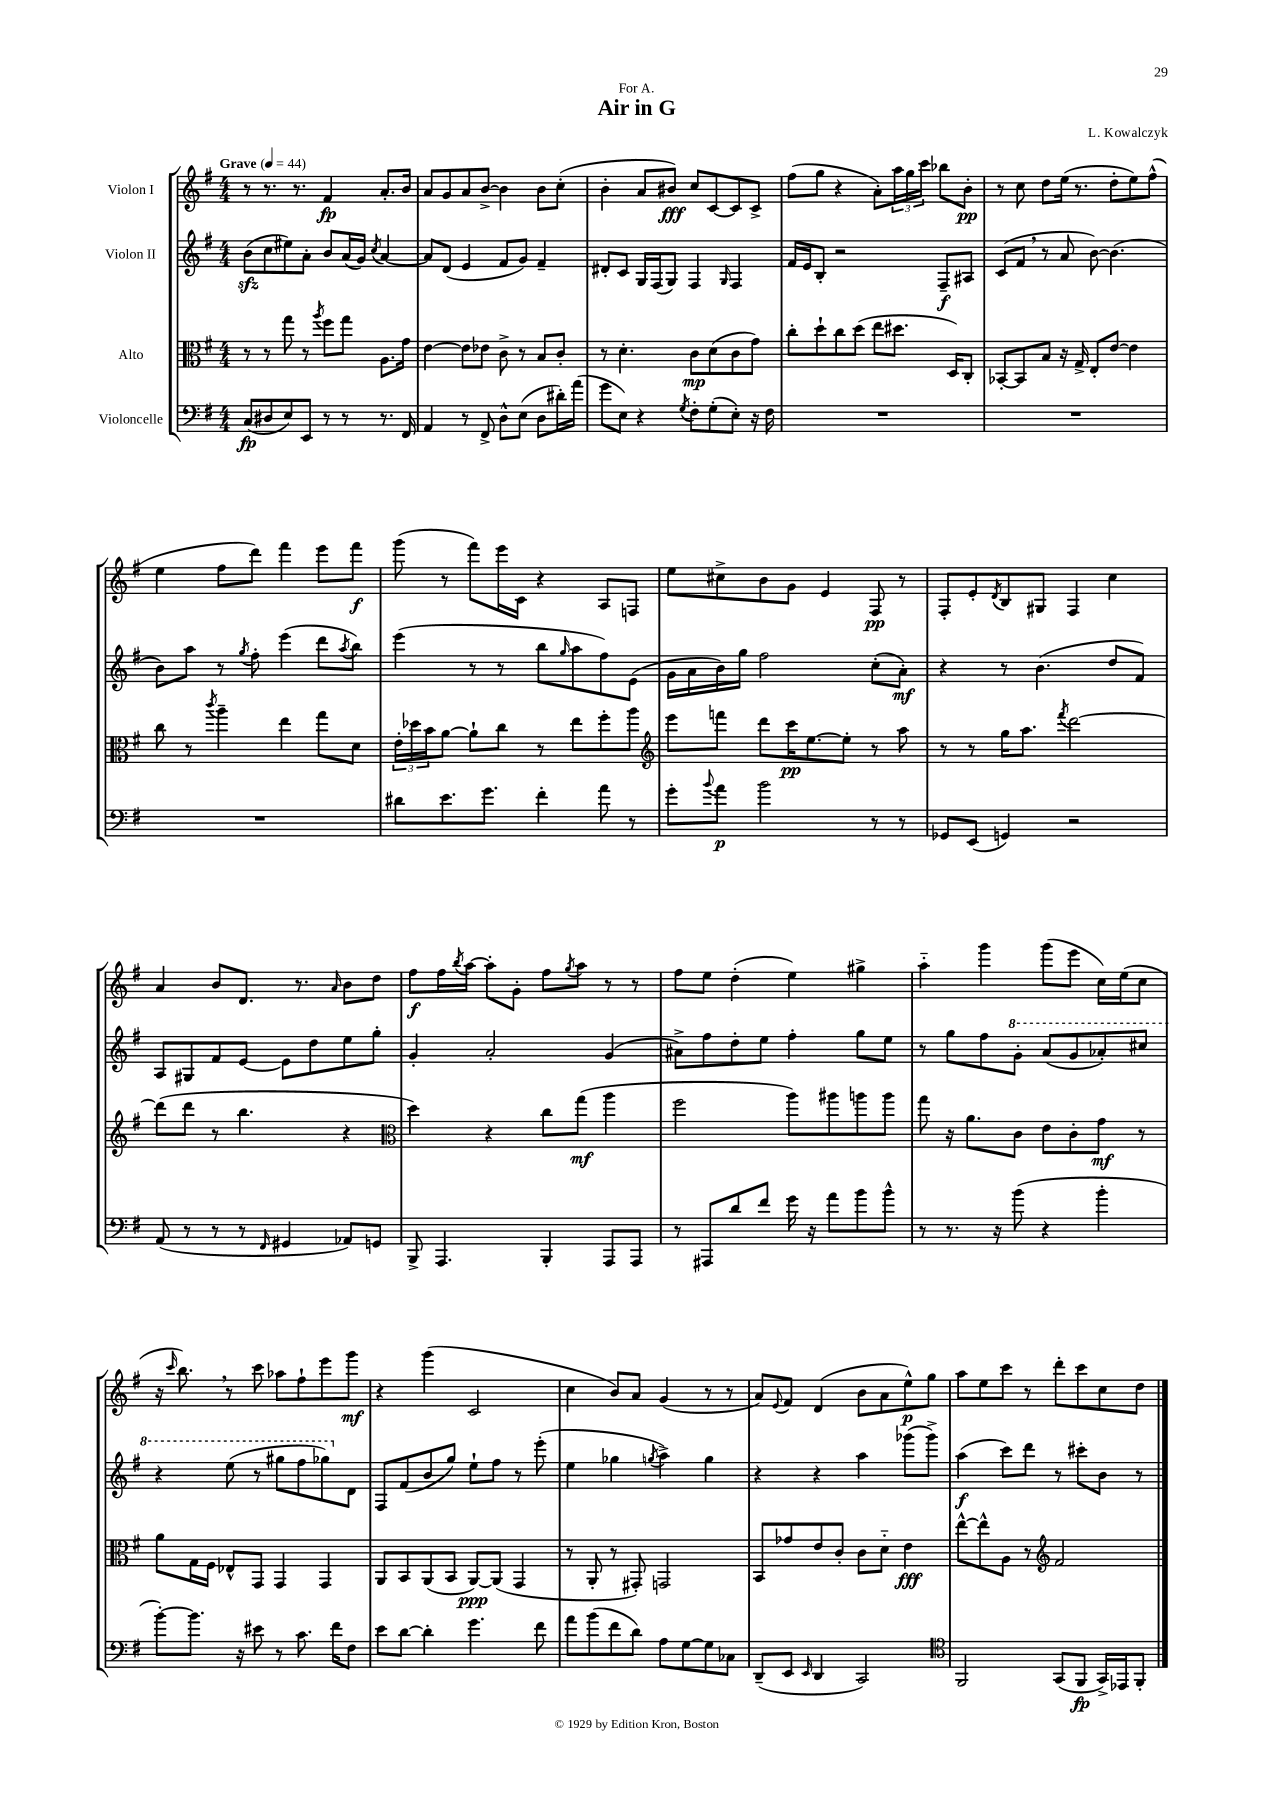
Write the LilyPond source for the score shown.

\header { title = "Air in G" composer = "L. Kowalczyk" dedication = "For A." }
<<
\new StaffGroup <<
\new Staff = "s0" \with { instrumentName = "Violon I" } {
    \clef treble \key g \major \numericTimeSignature \time 4/4 \tempo "Grave" 4 = 44
    r8 r8. r8. fis'4\fp a'8.-. b'16 |
    a'8 g'8 a'8 b'8~-> b'4 b'8 c''8-.( |
    b'4-. a'8 bis'8\fff) c''8 c'8~ c'8 c'8-> |
    fis''8( g''8 r4 a'8-.) \tuplet 3/2 { a''16 g''16 c'''16 } bes''8 b'8-.\pp |
    r8 c''8 d''8 e''16( r8. d''8-. e''8) fis''8-^( |
    e''4 fis''8 d'''8) fis'''4 e'''8 fis'''8\f |
    g'''8( r8 fis'''8) e'''16 c'16 r4 a8 f8 |
    e''8 cis''8-> b'8 g'8 e'4 fis8\pp r8 |
    fis8-. e'8-. \acciaccatura { d'8 } b8 gis8 fis4 c''4 |
    a'4 b'8 d'8. r8. \grace { a'16 } b'8 d''8 |
    fis''8\f fis''16 \acciaccatura { b''8 } a''16~ a''8-. g'8-. fis''8 \acciaccatura { g''8 } a''8 r8 r8 |
    fis''8 e''8 d''4-.( e''4) gis''4-> |
    a''4-_ g'''4 g'''8( e'''8 c''16) e''16( c''8 |
    r16 \grace { c'''16 } b''8.) \breathe r8 c'''8 aes''8 fis''8-! e'''8 g'''8\mf |
    r4 g'''4( c'2 |
    c''4 b'8) a'8 g'4( r8 r8 |
    a'8) \appoggiatura { e'8 } fis'8 d'4( b'8 a'8 e''8-^\p) g''8 |
    a''8 e''8 c'''8 r8 d'''8-. c'''8 c''8 d''8 \bar "|." |
}
\new Staff = "s1" \with { instrumentName = "Violon II" } {
    \clef treble \key g \major \numericTimeSignature \time 4/4
    b'8\sfz( c''8 eis''8) a'8-. b'8 a'16( g'16) \acciaccatura { c''8 } a'4~ |
    a'8 d'8( e'4 fis'8 g'8) fis'4-- |
    dis'8-. c'8 g16 fis16( g8) fis4 \grace { g16 } fis4 |
    fis'16 e'16 b8-. r2 fis8--\f ais8 |
    c'8( fis'8 \breathe r8 a'8 b'8~) b'4.( |
    b'8) a''8 r8 \acciaccatura { g''8 } fis''8-. e'''4( d'''8 \acciaccatura { a''8 } b''8) |
    e'''4( r8 r8 b''8 \grace { g''16 } a''8 fis''8) e'8( |
    g'16 a'16 b'16) g''16 fis''2 c''8-.( a'8-.\mf) |
    r4 r8 b'4.( d''8 fis'8) |
    a8 gis8 fis'8 e'8~ e'8 d''8 e''8 g''8-. |
    g'4-. a'2-. g'4( |
    ais'8->) fis''8 d''8-. e''8 fis''4-. g''8 e''8 |
    r8 g''8 fis''8 \ottava #1 g''8-. a''8( g''8 aes''8-.) cis'''8 |
    r4 e'''8( r8 gis'''8 fis'''8 ges'''8) \ottava #0 d'8 |
    fis8 fis'8( b'8 g''8) e''8-! fis''8 r8 e'''8-.( |
    e''4 ges''4 \acciaccatura { g''8 } a''4->) g''4 |
    r4 r4 a''4 ges'''8( ges'''8->) |
    a''4\f( c'''8) d'''8 r8 cis'''8-. b'8 r8 \bar "|." |
}
\new Staff = "s2" \with { instrumentName = "Alto" } {
    \clef alto \key g \major \numericTimeSignature \time 4/4
    r8 r8 g''8 r8 \acciaccatura { a''8 } fis''8 g''8 a8. g'16 |
    e'4~ e'8 ees'8 c'8-> r8 b8 c'8-. |
    r8 d'4.-. c'8\mp d'8( c'8 g'8) |
    c''8-. d''8-! c''8 d''8( e''8 dis''8. d16) c8-. |
    bes,8~-. bes,8 b8 r16 g16-> e8-. e'8~ e'4 |
    c''8 r8 \acciaccatura { c'''8 } a''4-- e''4 g''8 d'8 |
    \tuplet 3/2 { e'16-. des''16 b'16 } a'8~ a'8-! c''8 r8 e''8 fis''8-. a''8 |
    \clef treble e'''8 f'''8 d'''8 c'''16\pp e''8.~ e''8-. r8 a''8 |
    r8 r8 g''16 a''8. \acciaccatura { fis'''8 } d'''2~ |
    d'''8( d'''8 r8 b''4. r4 |
    \clef alto d''4) r4 c''8 g''8\mf( a''4 |
    fis''2 a''8) ais''8 a''8 a''8 |
    g''8 r16 a'8. c'8 e'8 c'8-. g'8\mf r8 |
    a'8 g16 fis16 ees8-^ g,8 g,4 g,4 |
    a,8 b,8 a,8( b,8 a,8~\ppp) a,8( g,4 |
    r8 a,8-. r8 gis,8-.) g,2 |
    b,8 ges'8 e'8 c'8-. c'8 d'8-_ e'4\fff |
    e''8~-^ e''8-^ a8 r8 \clef treble fis'2 \bar "|." |
}
\new Staff = "s3" \with { instrumentName = "Violoncelle" } {
    \clef bass \key g \major \numericTimeSignature \time 4/4
    c8\fp( dis8 e8) e,8 r8 r8 r8. fis,16 |
    a,4 r8 fis,8-> d8-^ e8( d8 dis'16-.) a'16( |
    g'8 e8) r4 \acciaccatura { g8 } fis8-. g8-.( e8-.) r16 fis16 |
    R1 |
    R1 |
    R1 |
    dis'8 e'8. g'8. fis'4-. a'8 r8 |
    g'8-. \appoggiatura { b'8 } a'8\p b'2 r8 r8 |
    ges,8 e,8( g,4) r2 |
    a,8( r8 r8 r8 \grace { fis,16 } gis,4 aes,8) g,8 |
    b,,8-> a,,4. b,,4-. a,,8 a,,8 |
    r8 ais,,8 d'8 fis'8 g'16 r16 a'8 b'8 b'8-^ |
    r8 r8. r16 b'8( r4 b'4-. |
    b'8~-.) b'8. r16 eis'8 r8 c'8. fis'16 fis8 |
    e'8 d'8~ d'4-. g'4. fis'8 |
    a'8 b'8( fis'8 d'8) a8 g8~ g8 ces8 |
    d,8--( e,8 \grace { e,16 } d,4 c,2) |
    \clef tenor fis,2 g,8( fis,8\fp g,16->) ees,16 fis,8-. \bar "|." |
}
>>
>>
\layout { \context { \Score \remove "Bar_number_engraver" } }
